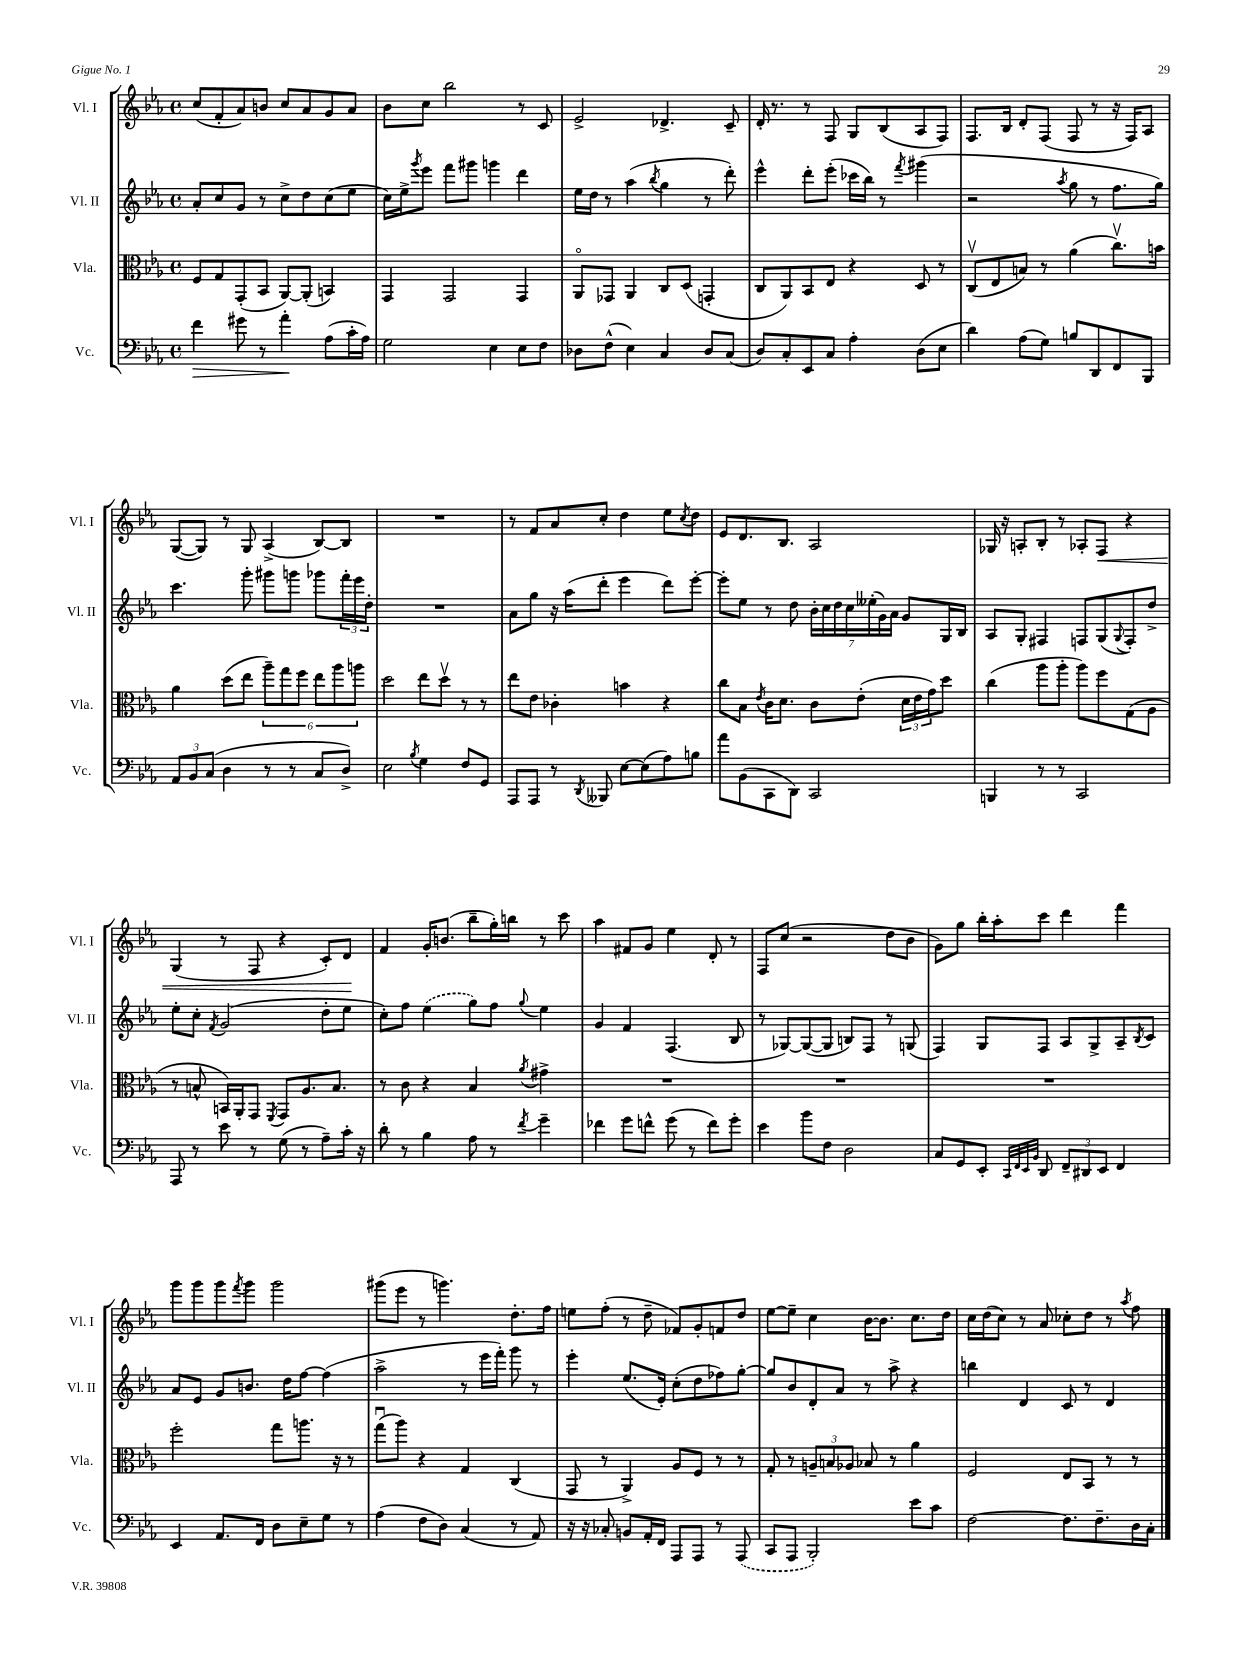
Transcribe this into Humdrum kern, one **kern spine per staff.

**kern	**kern	**kern	**kern
*staff4	*staff3	*staff2	*staff1
*clefF4	*clefC3	*clefG2	*clefG2
*k[b-e-a-]	*k[b-e-a-]	*k[b-e-a-]	*k[b-e-a-]
*M4/4	*M4/4	*M4/4	*M4/4
*met(c)	*met(c)	*met(c)	*met(c)
4f\	8F/L	8a-'/L	(8cc/L
.	8G/	8cc/	8f'/
8g#\	(8GG'/	8g/J	8a-/)
8r	8BB-/J	8r	8b/J
4a-'\	[8AA-/L)	8cc^\L	8cc/L
.	(8AA-'/]J	8dd\	8a-/
(8A-\L	4BB/)	(8cc\	8g/
16c'\L	.	8ee-\J	8a-/J
16A-\JJ)	.	.	.
=	=	=	=
2G\	4GG/	16cc\LL)	8b-\L
.	.	16ee-^\J	.
.	.	8qggg/	.
.	.	8eee-\J	8cc\J
.	2GG/	8fff\L	2bb-\
.	.	8ggg#\J	.
4E-\	.	4ggg\	.
8E-\L	4GG/	4ddd\	8r
8F\J	.	.	8c/
=	=	=	=
8D-\L	8AA-o/L	16ee-\LL	2e-^/
.	.	16dd\JJ	.
(8F^^\J	8GG-/J	8r	.
4E-\)	4AA-/	(4aa-\	.
.	.	8qbb-/	.
4C/	8C/L	4gg\	4.d-^/
.	(8D/J	.	.
8D-/L	4GG'/	8r	.
(8C/J	.	8ddd'\)	8c~/
=	=	=	=
8D/L)	8C/L	4eee-^^\	16d'/
.	.	.	8.r
8C'/	8AA-/)	.	.
8EE-/	8BB-/	8ddd'\L	8r
8C/J	8E-/J	(8eee-'\J	8F/
4A-'\	4r	16ccc-\LL	8G/L
.	.	16bb-\JJ)	.
.	.	8r	(8B-/
.	.	8qfff/	.
(8D\L	8D/	(4ggg#\	8A-/
8E-\J	8r	.	8F/J)
=	=	=	=
4d\)	(8Cv/L	2r	8.F/L
.	8E-/	.	.
.	.	.	16B-/Jk
(8A-\L	8B/J)	.	8d'/L
8G\J)	8r	.	(8F/J
.	.	8qaa-/	.
8B/L	(4a-\	8gg\	8F/
8DD/	.	8r	8r
8FF/	8.ccv\L)	8.ff\L	16r
.	.	.	16F/LK)
8BBB-/J	.	.	8A-/J
.	16b\Jk	16gg\Jk)	.
=	=	=	=
12AA-/L	4a-\	4.ccc\	([8G/L
12BB-/	.	.	.
.	.	.	8G/]J)
(12C/J	.	.	.
4D\	(8dd\L	.	8r
.	8ee-\J	8ggg'\	8G/
8r	12aa-~\L)	8ggg#\L	(4A-^/
.	12gg\	.	.
8r	.	8ggg\J	.
.	12ff\J	.	.
8C/L	12ee-\L	8ggg-\L	[8B-/L)
.	12aa-\	.	.
8D^/J)	.	24fff'\L	8B-/]J
.	12aa\J	24eee-\	.
.	.	24dd'\JJ	.
=	=	=	=
2E-\	2dd\	1r	1r
8qB-/	.	.	.
4G\	8ee-\L	.	.
.	8ddv\J	.	.
8F/L	8r	.	.
8GG/J	8r	.	.
=	=	=	=
8AAA-/L	8ee-\L	8a-\L	8r
8AAA-/J	8e-\J	8gg\J	8f/L
8r	4c-'\	16r	8a-/
.	.	(16aa-\LK	.
8qDD/	.	.	.
8BBB--/	.	8ddd'\J	8cc'/J
[8E-\L	4b\	4eee-\	4dd\
(8E-\]	.	.	.
8A-\)	4r	8ddd\L)	8ee-\L
.	.	.	8qcc/
8B\J	.	[8eee-'\J	8dd\J
=	=	=	=
8a-\L	8cc\L	8eee-'\]L	8e-/L
(8BB-\	8B-\J	8ee-\J	8.d/
.	8qe-/	.	.
8CC\	16c\LK	8r	.
.	8.d\J	.	8.B-/J
8DD\J)	.	8dd\	.
2CC/	8c\L	28b-'\LL	2A-/
.	.	28cc\	.
.	.	28dd\	.
.	.	28cc\	.
.	(8e-'\J	.	.
.	.	(28ee--'\	.
.	.	28g\)	.
.	.	28a-\JJ	.
.	24d\LL	8g/L	.
.	24e-\	.	.
.	24g\J)	.	.
.	8dd\J	16G/L	.
.	.	16B-/JJ	.
=	=	=	=
4BBB/	(4cc\	8A-/L	16G-/
.	.	.	16r
.	.	8G'/J	8A'/L
8r	8aa-\L	4F#/	8B-'/J
8r	8aa-'\J	.	8r
2CC/	8aa-\L)	8F/L	8A-'/L
.	8ff\	(8G/	8F/J
.	.	8qqG/	.
.	(8G\	8F'/)	4r
.	8A-\J	8dd^/J	.
=	=	=	=
8AAA-/	8r	8ee-'\L	(4G/
8r	8B^^/	8cc'\J	.
.	.	8qf/	.
8e-\	16BB/LL)	(2g/	8r
.	16AA-'/J	.	.
8r	8GG/J	.	8F/
.	8qFF/	.	.
(8G\	8GG/L	.	4r
8r	8.A-/	.	.
8A-~\L)	.	8dd'\L	8c'/L)
.	8.B/J	.	.
16c'\Jk	.	8ee-\J	8d/J
16r	.	.	.
=	=	=	=
8d'\	8r	8cc'\L)	4f/
8r	8c\	8ff\J	.
4B-\	4r	(4ee-\	16g'/LK
.	.	.	(8.b/J
8A-\	4B-/	8gg\L)	8bb-~\L
8r	.	8ff\J	16gg'\L)
.	.	.	16bb\JJ
8qf/	8qa-/	8qqgg/	.
4g~\	4g#^\	4ee-\	8r
.	.	.	8ccc\
=	=	=	=
4f-\	1r	4g/	4aa-\
8g\L	.	4f/	8f#/L
8f^^\J	.	.	8g/J
(8g\	.	(4.F/	4ee-\
8r	.	.	.
8f\L)	.	.	8d'/
8g'\J	.	8B-/	8r
=	=	=	=
4e-\	1r	8r	8F/L
.	.	[8G-/L)	(8cc/J
8b-\L	.	(8G-/_	2r
8F\J	.	8G-/]J	.
2D\	.	8B/L)	.
.	.	8F/J	.
.	.	8r	8dd\L
.	.	(8G/	8b-\J
=	=	=	=
8C/L	1r	4F/)	8g\L)
8GG/	.	.	8gg\J
8EE-'/J	.	8G/L	16bb-'\LL
.	.	.	16aa-'\J
32qqCC/LLL	.	.	.
32qqFF/	.	.	.
32qqEE-/	.	.	.
32qqBB-/JJJ	.	.	.
8DD/	.	8F/J	8ccc\J
12FF~/L	.	8A-/L	4ddd\
12DD#/	.	.	.
.	.	8G^/	.
12EE-/J	.	.	.
4FF/	.	8A-~/	4fff\
.	.	8qB-/	.
.	.	8c/J	.
=	=	=	=
4EE-/	2ff'\	8a-/L	8ggg\L
.	.	8e-/J	8ggg\
8.AA-/L	.	8g/L	8ggg\
.	.	.	8qfff/
.	.	8.b/J	8ggg\J
16FF/Jk	.	.	.
8D\L	8gg\L	.	2ggg\
.	.	16dd\LK	.
8E-~\	8.aa\J	[8ff\J	.
8G\J	.	(4ff\]	.
.	16r	.	.
8r	8r	.	.
=	=	=	=
(4A-\	(8ggu\L	2aa-^\	(8ggg#\L
.	8aa-\J)	.	8eee-\J
8F\L	4r	.	8r
8D\J)	.	.	4.ggg\)
(4C/	4G/	8r	.
.	.	16eee-\LL	.
.	.	16fff'\JJ)	.
8r	(4C/	8ggg\	8.dd'\L
8AA-/)	.	8r	.
.	.	.	16ff\Jk
=	=	=	=
16r	8GG/	4eee-'\	8ee\L
16r	.	.	.
8C-'/	8r	.	(8ff'\J
8BB/L	4AA-^/)	(8.ee-/L	8r
16AA-'/L	.	.	8dd~\
16FF/JJ	.	16e-'/Jk)	.
8AAA-/L	8A-/L	(8cc'\L	8f-/L)
8AAA-/J	8F/J	8dd\	8g'/
8r	8r	8ff-\)	8f/
(8AAA-/	8r	[8gg'\J	8dd/J
=	=	=	=
8CC/L	8G'/	8gg/]L	[8ee-\L
8AAA-/J	8r	8b-/	8ee-~\]J
2BBB-'/)	12A~/L	8d'/	4cc\
.	12B/	.	.
.	.	8a-/J	.
.	12A-/J	.	.
.	8B-/	8r	[16b-\LK
.	.	.	8.b-\]J
.	8r	8aa-^\	.
8e-\L	4a-\	4r	8.cc\L
8c\J	.	.	.
.	.	.	16dd\Jk
=	=	=	=
[2F\	2F/	4bb\	16cc\LL
.	.	.	(16dd\J
.	.	.	8cc\J)
.	.	4d/	8r
.	.	.	8a-/
8.F\]L	8E-/L	8c/	8cc-'\L
.	8BB-/J	8r	8dd\J
8.F~\	.	.	.
.	8r	4d/	8r
.	.	.	8qaa-/
16D\L	8r	.	8ff\
16C'\JJ	.	.	.
==	==	==	==
*-	*-	*-	*-
